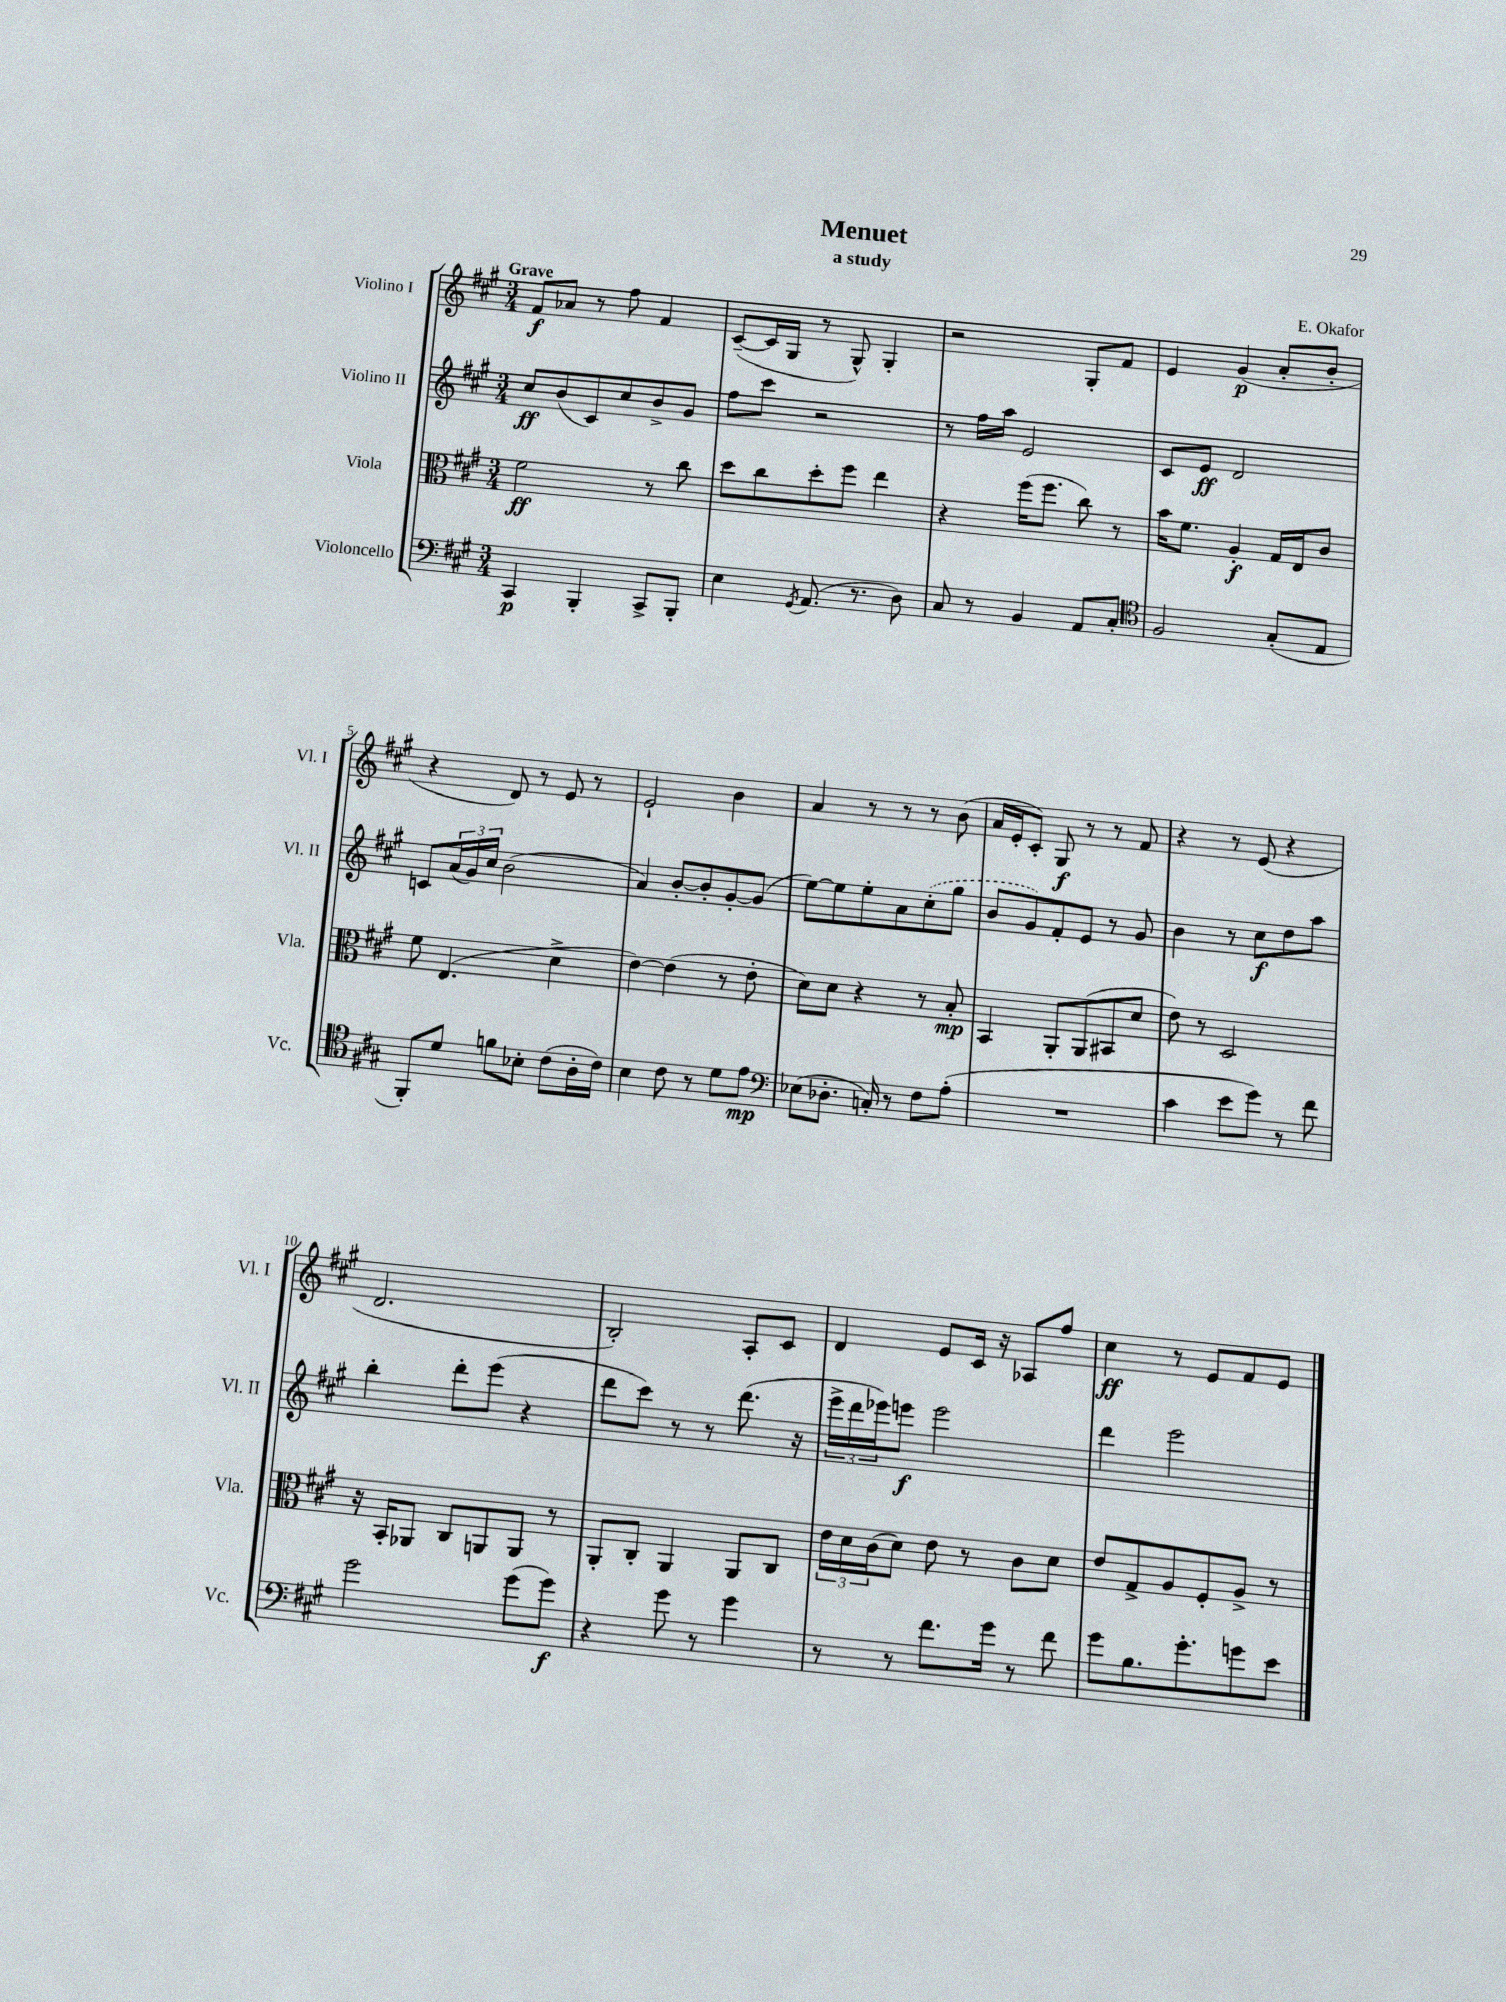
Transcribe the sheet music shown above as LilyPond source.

\header { title = "Menuet" composer = "E. Okafor" subtitle = "a study" }
<<
\new StaffGroup <<
\new Staff = "s0" \with { instrumentName = "Violino I" shortInstrumentName = "Vl. I" } {
    \clef treble \key a \major \numericTimeSignature \time 3/4 \tempo "Grave"
    fis'8\f aes'8 r8 fis''8 fis'4 |
    cis'8~--( cis'16 gis16 r8 gis8-^) gis4-. |
    r2 gis8-. fis'8 |
    e'4 gis'4\p( a'8-. b'8-. |
    r4 d'8) r8 e'8 r8 |
    e'2-! b'4 |
    a'4 r8 r8 r8 b'8( |
    a'16 e'16-. cis'8-.) gis8\f r8 r8 fis'8 |
    r4 r8 e'8( r4 |
    d'2. |
    b2-.) a8-. cis'8 |
    d'4 e'8 cis'16 r16 aes8 fis''8 |
    cis''4\ff r8 e'8 fis'8 e'8 \bar "|." |
}
\new Staff = "s1" \with { instrumentName = "Violino II" shortInstrumentName = "Vl. II" } {
    \clef treble \key a \major \numericTimeSignature \time 3/4
    cis''8\ff b'8( cis'8) cis''8 b'8-> gis'8 |
    fis''8 cis'''8 r2 |
    r8 fis''16 a''16 e'2 |
    cis'8 e'8\ff d'2 |
    c'8 \tuplet 3/2 { a'16( gis'16) cis''16 } b'2( |
    a'4) b'8~-. b'8-. gis'8~-. gis'8( |
    e''8~) e''8 e''8-. a'8 \once \slurDashed cis''8-.( gis''8 |
    b'8 gis'8) fis'8-. e'8 r8 gis'8 |
    b'4 r8 cis''8\f d''8 a''8 |
    b''4-. d'''8-. e'''8( r4 |
    d'''8 cis'''8) r8 r8 d'''8.( r16 |
    \tuplet 3/2 { e'''16-> d'''16 ees'''16) } e'''8\f e'''2 |
    d'''4 e'''2 \bar "|." |
}
\new Staff = "s2" \with { instrumentName = "Viola" shortInstrumentName = "Vla." } {
    \clef alto \key a \major \numericTimeSignature \time 3/4
    fis'2\ff r8 cis''8 |
    d''8 cis''8 d''8-. fis''8 e''4 |
    r4 fis''16( fis''8. cis''8) r8 |
    b'16 fis'8. a4-.\f gis16 e16 cis'8 |
    fis'8 e4.( d'4-> |
    e'4~) e'4( r8 e'8-. |
    d'8) d'8 r4 r8 b8-.\mp |
    b,4 a,8-. a,8( bis,8 d'8 |
    e'8) r8 d2 |
    r16 b,16-. aes,8 cis8 a,8 a,8 r8 |
    a,8-. cis8-. a,4 a,8 cis8 |
    \tuplet 3/2 { e'16 d'16 cis'16( } d'8) e'8 r8 cis'8 d'8 |
    e'8 gis8-> a8 fis8-. a8-> r8 \bar "|." |
}
\new Staff = "s3" \with { instrumentName = "Violoncello" shortInstrumentName = "Vc." } {
    \clef bass \key a \major \numericTimeSignature \time 3/4
    cis,4\p b,,4-. cis,8-> b,,8-. |
    e4 \acciaccatura { gis,8 } a,8.( r8. d8) |
    cis8 r8 b,4 a,8 cis8-. |
    \clef tenor fis2 gis8-.( e8 |
    fis,8-.) d'8 f'8 bes8-. cis'8( a16-. cis'16) |
    b4 cis'8 r8 d'8 e'8\mp |
    \clef bass ees8( des8.-. c16-.) r8 fis8 a8-.( |
    R2. |
    cis'4 e'8 gis'8) r8 fis'8 |
    gis'2 gis'8( gis'8\f) |
    r4 gis'8 r8 gis'4 |
    r8 r8 fis'8. gis'16 r8 fis'8 |
    gis'8 b8. gis'8.-. g'8 e'8 \bar "|." |
}
>>
>>
